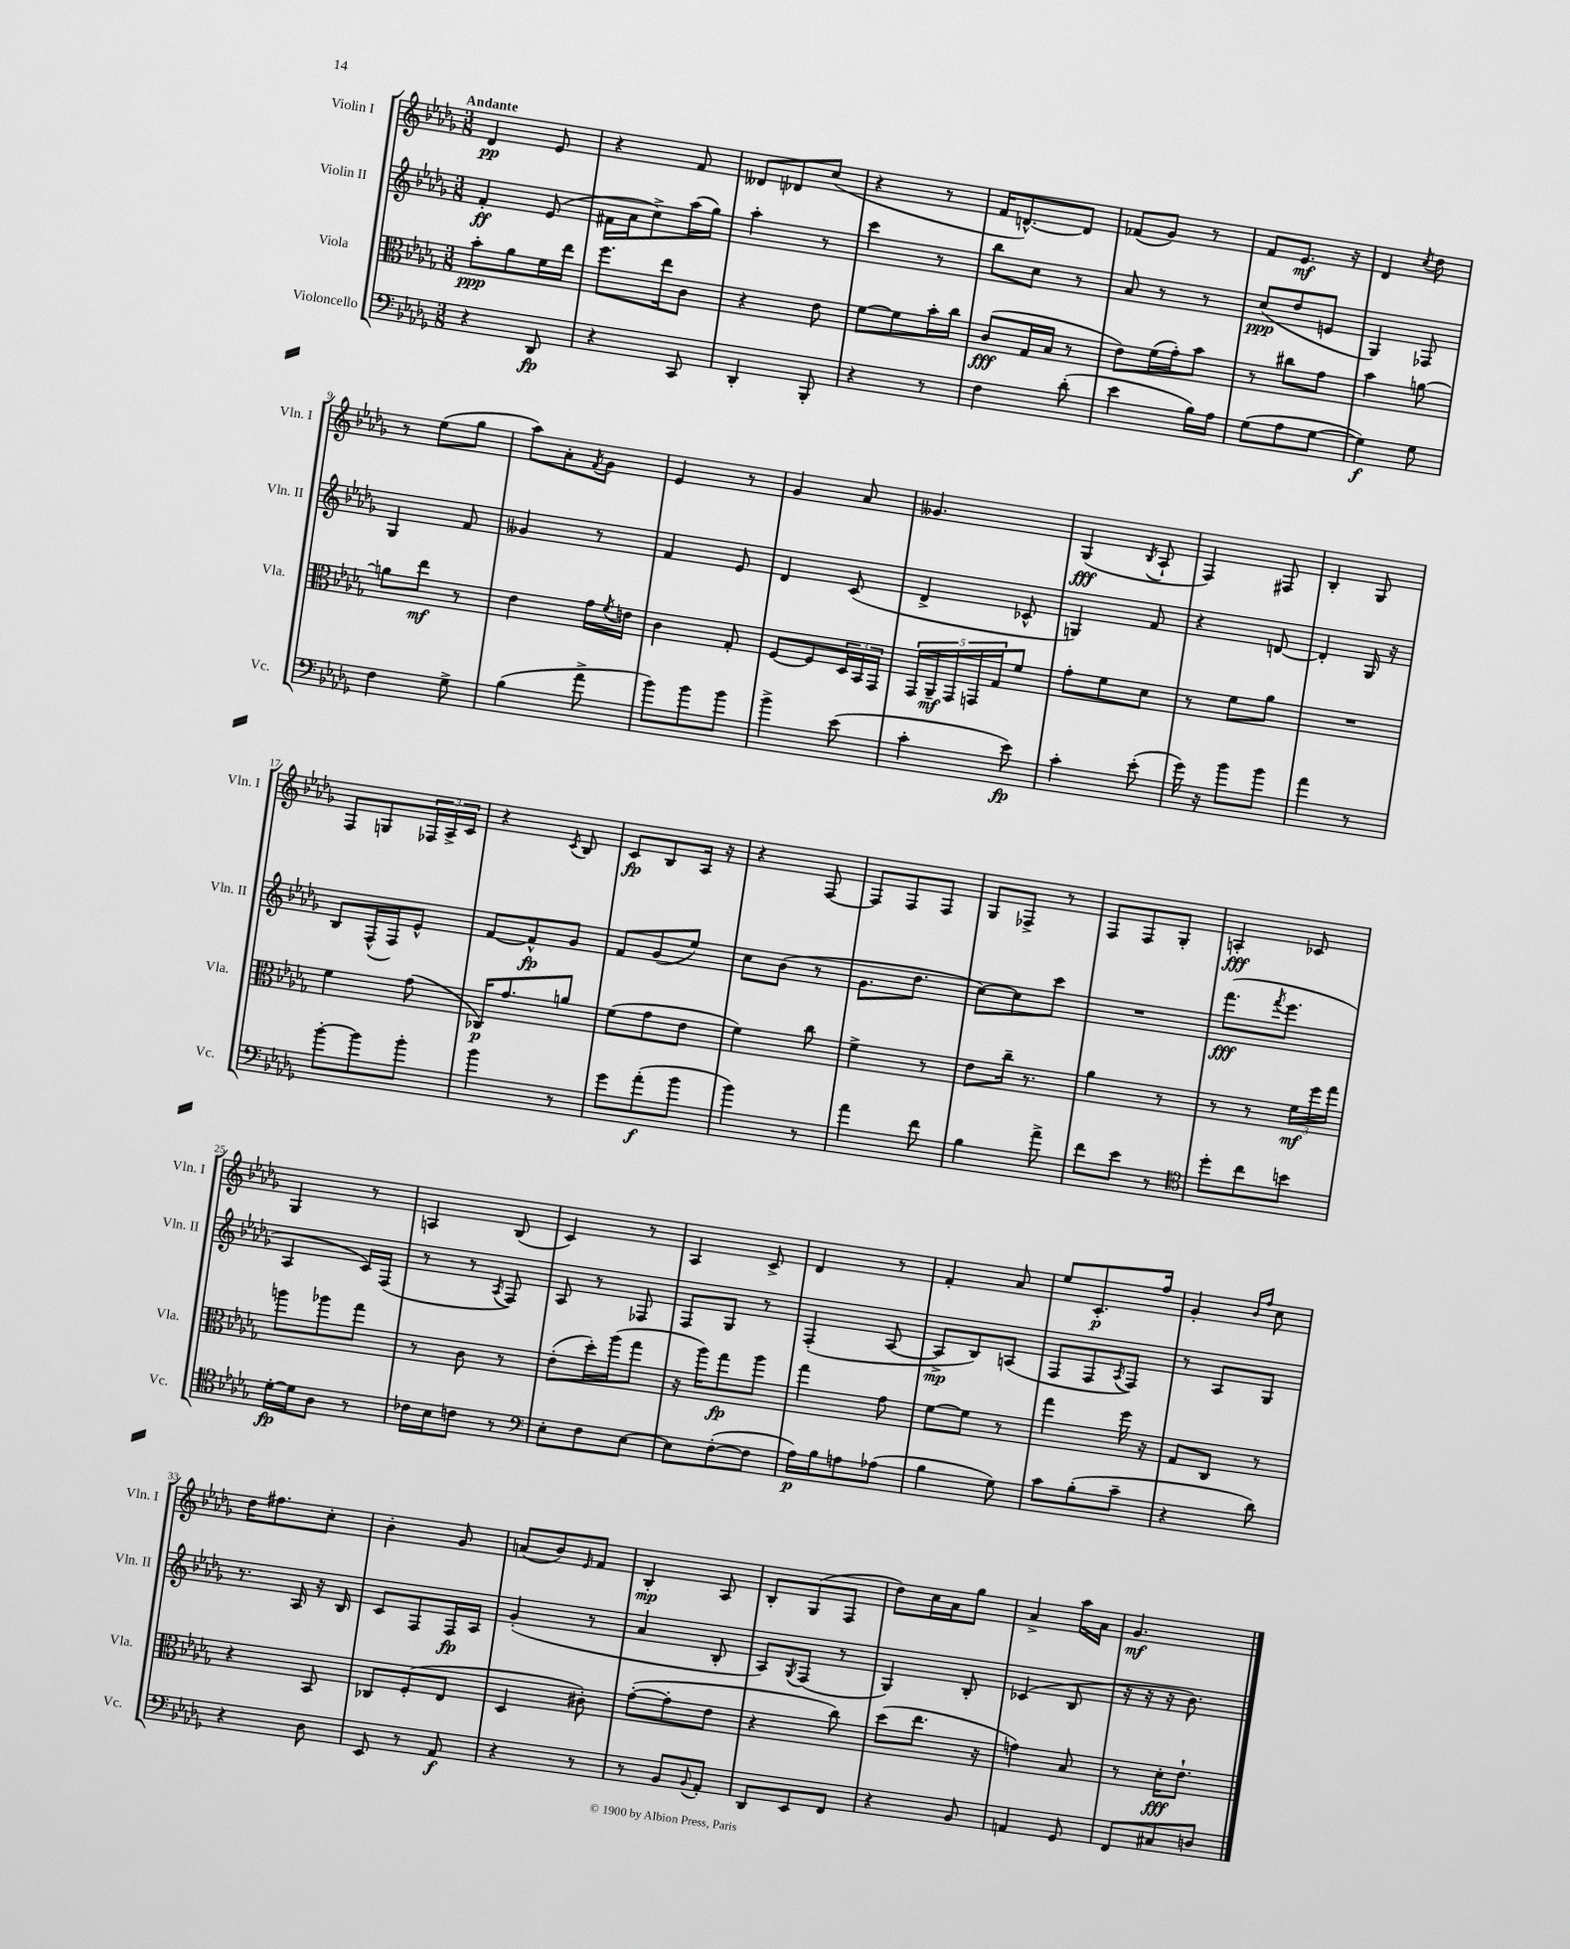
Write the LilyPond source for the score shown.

<<
\new StaffGroup <<
\new Staff = "s0" \with { instrumentName = "Violin I" shortInstrumentName = "Vln. I" } {
    \clef treble \key des \major \numericTimeSignature \time 3/8 \tempo "Andante"
    des'4\pp ees'8 |
    r4 f'8 |
    deses'8 des'8 c''8( |
    r4 r8 |
    f'16 d'8.~-^) d'8 |
    fes'8( ges'8) r8 |
    f'8 ees'8.\mf r16 |
    des'4 \acciaccatura { c''8 } des''8 |
    r8 ees''8( ges''8 |
    aes''8) aes'8-. \acciaccatura { f'8 } ges'8 |
    ees'4 r8 |
    ges'4 aes'8 |
    geses'4. |
    ges4\fff( \acciaccatura { bes8 } aes8-! |
    f4) fis8 |
    bes4-. ges8 |
    f8 g8 \tuplet 3/2 { fes16 aes16-> c'16 } |
    r4 \acciaccatura { c'8 } bes8 |
    c'8\fp bes8 aes16 r16 |
    r4 f8~ |
    f8 f8 f8 |
    ges8 fes8-> r8 |
    f8 f8 ges8-. |
    a4-.\fff ces'8 |
    ges4 r8 |
    a4 bes8( |
    c'4) r8 |
    aes4 c'8-> |
    des'4 r8 |
    f'4-. aes'8 |
    ees''8 c'8.-.\p f''16 |
    ges'4-. \grace { bes'16 f''16 } c''8 |
    des''16 fis''8. c''8-. |
    bes'4-. ges'8 |
    a'8( bes'8) \grace { ees'16 } f'8 |
    bes4-.\mp aes8 |
    bes8-. ges8( f8 |
    des''8) c''16 aes'16 ges''8 |
    aes'4-> aes''16 aes'16 |
    ges'4.\mf \bar "|." |
}
\new Staff = "s1" \with { instrumentName = "Violin II" shortInstrumentName = "Vln. II" } {
    \clef treble \key des \major \numericTimeSignature \time 3/8
    f'4-.\ff ees'8( |
    fis'16 aes'16 c''8->) aes''16( ges''16) |
    aes''4-. r8 |
    c'''4 r8 |
    bes''8 c''8 r8 |
    aes'8 r8 r8 |
    c''8\ppp( des''8 e'8 |
    ges4) fes8 |
    ges4 f'8 |
    geses'4 r8 |
    f'4 ees'8 |
    des'4 c'8( |
    des'4-> ces'8-^ |
    g4) f'8 |
    r4 d'8~ |
    d'4-. ges16 r16 |
    bes8 f16-^( f16) ees'8-^ |
    f'8~ f'8-^\fp ges'8 |
    f'8 ges'8( ees''8) |
    c''8 bes'8( r8 |
    ges'8. des''8. |
    c''8~) c''8 c'''8 |
    R4. |
    f'''8.\fff( \acciaccatura { f'''8 } ees'''8. |
    aes4 c'16) f16( |
    r8 r8 \acciaccatura { aes8 } f8) |
    aes8 r8 fes8 |
    f8 ges8 r8 |
    f4-.( aes8~ |
    aes8->\mp bes8) a8( |
    f8 f8 \acciaccatura { aes8 } f8) |
    r8 aes8 ges8 |
    r8. aes16 r16 bes16 |
    c'8 f8 f16\fp aes16 |
    ges'4-.( r8 |
    aes'4 bes8-. |
    aes8) \acciaccatura { ges8 } f8( r8 |
    ges4) bes8-. |
    ces'4( bes8 |
    r16 r16 r16 bes'8.) \bar "|." |
}
\new Staff = "s2" \with { instrumentName = "Viola" shortInstrumentName = "Vla." } {
    \clef alto \key des \major \numericTimeSignature \time 3/8
    bes'8-.\ppp aes'8 f'16 ees''16 |
    f''8. ees''16 c'8 |
    r4 ees'8 |
    f'8~ f'8 bes'16-. c''16 |
    c'8\fff( ges16 bes16 r8 |
    ees'8) f'16( ges'16-.) bes'8 |
    r8 cis''8 ges'8 |
    bes'4 a'8~ |
    a'8 ees''8\mf r8 |
    ees'4 ges'16 \acciaccatura { f'8 } e'16 |
    c'4 ges8-. |
    f8~ f8 \tuplet 3/2 { des16 bes,16 ges,16 } |
    \tuplet 5/4 { ges,16 aes,16--\mf ges,16 g,16 ges16 } f'8 |
    ges'8-. f'8 des'8 |
    r8 f'8 aes'8 |
    R4. |
    f'4 ges'8( |
    ces16\p) ges'8. a'8 |
    f'8( ges'8 ees'8 |
    f'4) c''8 |
    f'4-> r8 |
    ees'8 c''16-- r8. |
    aes'4 r8 |
    r8 r8 \tuplet 3/2 { f'16\mf f''16 ges''16 } |
    a''8 aes''8 ges''8 |
    r8 c'8 r8 |
    ees'8-.( des''16-.) aes''16( ges''8 |
    r16 aes''16) ges''8\fp aes''8 |
    ges''4 ges'8 |
    f'8~ f'8 r8 |
    ges''4 f''16 r16 |
    ges8 c8 r8 |
    r4 bes,8 |
    ces8 f8-.( ees8 |
    des4 cis'8-.) |
    ges'8~-.( ges'8-. ees'8 |
    r4 c''8) |
    des''8( ees''8. r16 |
    g'4) bes8 |
    r8 des'16-.\fff ees'8.-! \bar "|." |
}
\new Staff = "s3" \with { instrumentName = "Violoncello" shortInstrumentName = "Vc." } {
    \clef bass \key des \major \numericTimeSignature \time 3/8
    r4 des,8\fp |
    r4 c,8 |
    des,4-. bes,,8-. |
    r4 r8 |
    f4 des'8-.( |
    ees'4 bes16) aes16 |
    ges8( aes8 ges8~ |
    ges4\f) ges8 |
    f4 ges8-> |
    bes4( aes'8-> |
    bes'8) bes'8 bes'8 |
    bes'4-> ees'8( |
    c'4-. ees'8\fp) |
    c'4-. ees'8-.( |
    ges'16) r16 bes'8 bes'8 |
    aes'4 r8 |
    bes'8~-. bes'8 bes'8-. |
    bes'4 r8 |
    ges'8 aes'8-.\f( bes'8 |
    bes'4) r8 |
    aes'4 f'8 |
    bes4 aes'8-> |
    f'8 ees'8 r8 |
    \clef tenor des''8-. c''8 b'8 |
    des'16~-.\fp des'16 aes8 r8 |
    ces'16 bes16 c'8 r8 |
    \clef bass ees8-. f8 ees8~ |
    ees8 f8~-.( f8 |
    aes16\p) bes16 a8 aes8( |
    bes4 ges8) |
    c'8 bes8-.( c'8-- |
    r4 des'8) |
    r4 des8 |
    ees,8 r8 aes,8\f |
    r4 r8 |
    r8 bes,8 \appoggiatura { bes,8 } aes,8-. |
    des,8 ees,8 f,8 |
    r4 bes,8 |
    a,4 ges,8 |
    f,8 cis8 d8 \bar "|." |
}
>>
>>
